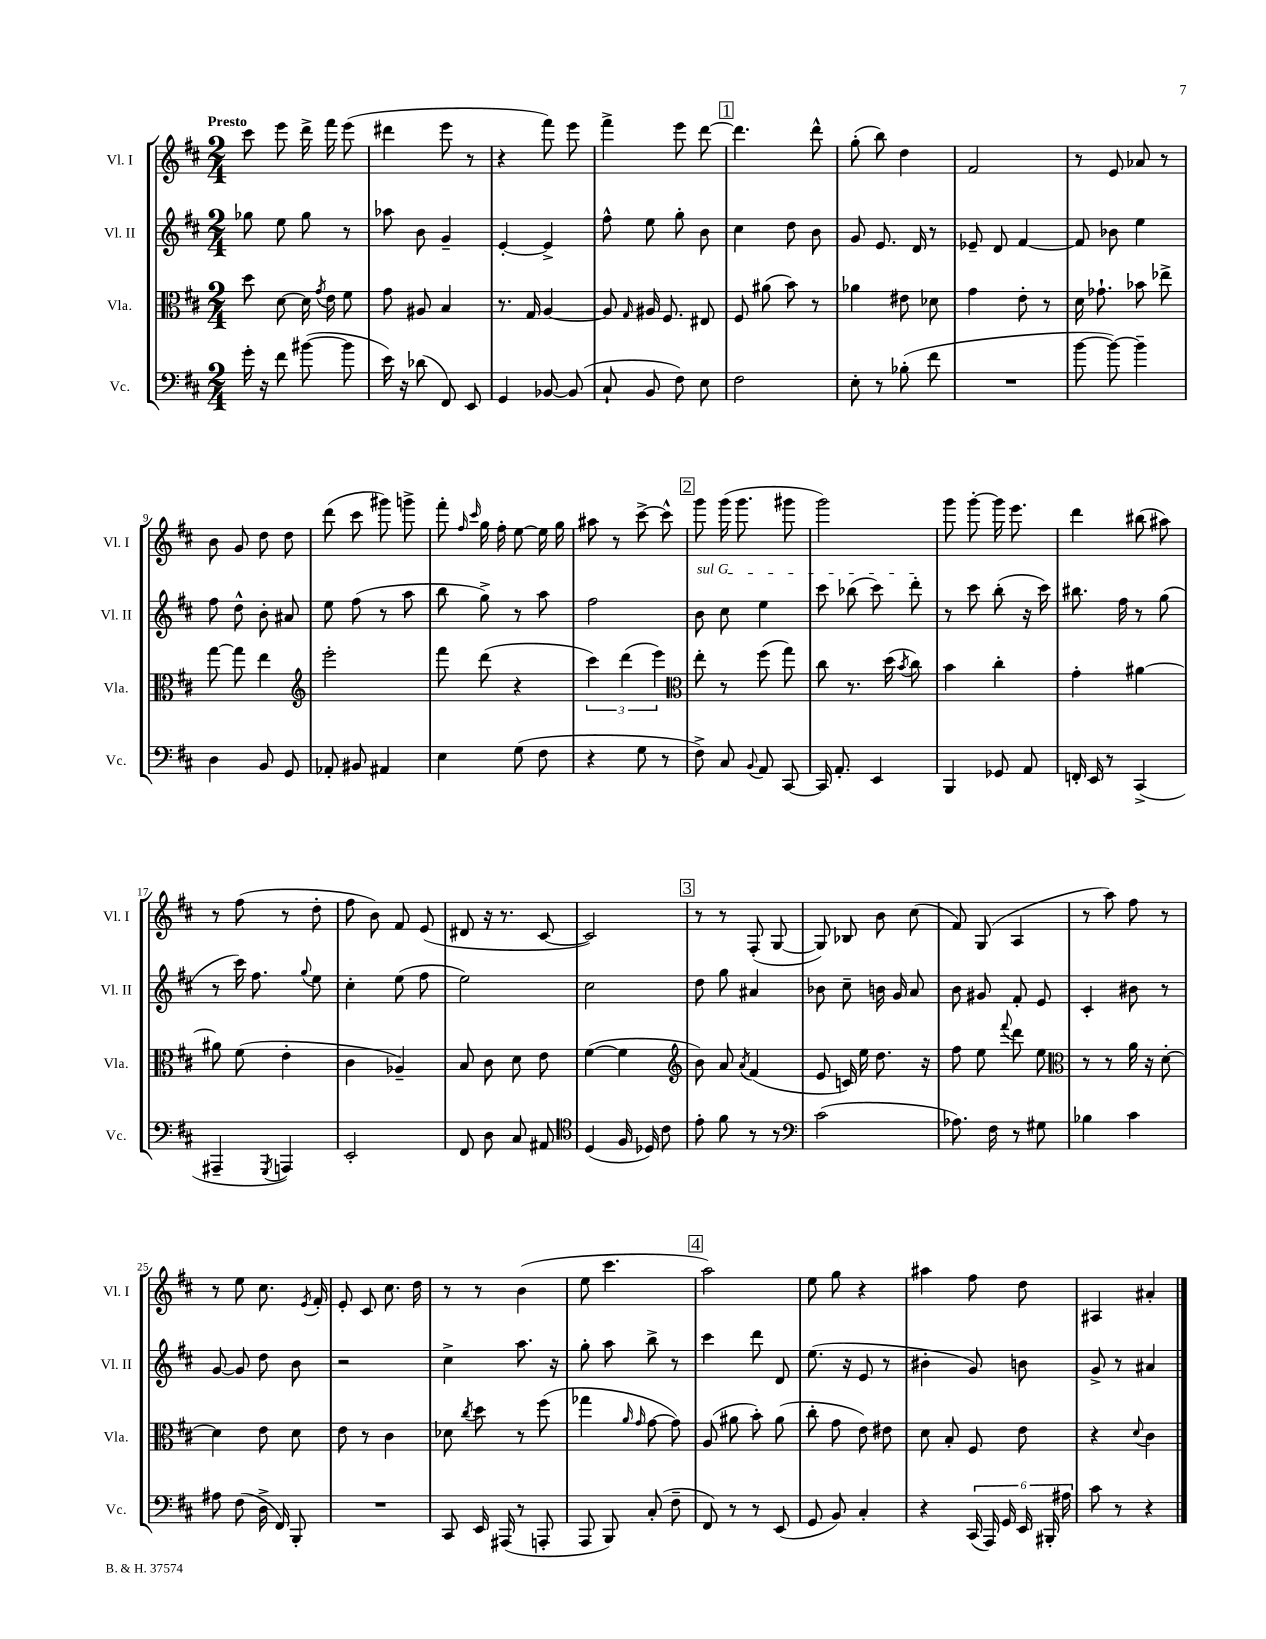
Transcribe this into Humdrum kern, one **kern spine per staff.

**kern	**kern	**kern	**kern
*staff4	*staff3	*staff2	*staff1
*clefF4	*clefC3	*clefG2	*clefG2
*k[f#c#]	*k[f#c#]	*k[f#c#]	*k[f#c#]
*M2/4	*M2/4	*M2/4	*M2/4
16g'	8dd	8gg-	8ccc#
16r	.	.	.
8f#	[8d	8ee	8eee
([8b#	16d]	8gg-	16ddd^
.	8qg	.	.
.	16e	.	16fff#
8b#]	8f#	8r	(8eee
=	=	=	=
16e)	8g	8aa-	4ddd#
16r	.	.	.
(8d-	8A#	8b	.
8FF#)	4B	4g~	8eee
8EE	.	.	8r
=	=	=	=
4GG	8.r	[4e'	4r
.	16G	.	.
[8BB-	[4A	4e^]	8fff#)
(8BB-]	.	.	8eee
=	=	=	=
8C#`	8A]	8ff#^^	4fff#^
.	16qqG	.	.
8BB	16A#	8ee	.
.	8.F#	.	.
8F#)	.	8gg'	8eee
8E	8E#	8b	[8ddd
=	=	=	=
2F#	8F#	4cc#	4.ddd]
.	(8a#	.	.
.	8b)	8dd	.
.	8r	8b	8ddd^^
=	=	=	=
8E'	4a-	8g	(8gg'
8r	.	8.e	8bb)
(8B-'	8e#	.	4dd
.	.	16d	.
8f#	8d-	8r	.
=	=	=	=
2r	4g	8e-~	2f#
.	.	8d	.
.	8e'	[4f#	.
.	8r	.	.
=	=	=	=
[8b	16d	8f#]	8r
.	8.g-`	.	.
8b_)	.	8b-	8e
4b~]	8b-	4ee	8a-
.	8ee-^	.	8r
=	=	=	=
4D	[8gg	8ff#	8b
.	8gg]	8dd^^	8g
8BB	4ee	8b'	8dd
8GG	.	8a#	8dd
=	=	=	=
*	*clefG2	*	*
8AA-'	2eee'	8ee	(8ddd
8BB#	.	(8ff#	8ccc#
4AA#	.	8r	8ggg#)
.	.	8aa	8ggg^
=	=	=	=
4E	8fff#	8bb	8fff#'
.	.	.	16qqff#
.	.	.	16qqccc#
.	(8ddd	8gg^)	16gg
.	.	.	16ff#'
(8G	4r	8r	[8ee
8F#	.	8aa	16ee]
.	.	.	16gg
=	=	=	=
4r	6ccc#)	2ff#	8aa#
.	.	.	8r
.	(6ddd	.	.
8G	.	.	[8ccc#^
.	6eee)	.	.
8r	.	.	8ccc#^^]
=	=	=	=
*	*clefC3	*	*
8F#^)	8ee'	8b	8ggg
8C#	8r	8cc#	(16ggg
.	.	.	8.ggg
8qqBB	.	.	.
8AA	(8ff#	4ee	.
[8CC#	8gg)	.	8ggg#
=	=	=	=
16CC#]	8cc#	8ccc#	2ggg)
8.AA'	.	.	.
.	8.r	(8bb-	.
4EE	.	8ccc#)	.
.	(16dd	.	.
.	8qb	.	.
.	8cc#)	8ddd'	.
=	=	=	=
4BBB	4b	8r	8ggg
.	.	8ccc#	[8ggg'
8GG-	4cc#'	(8bb'	16ggg]
.	.	.	8.eee
8AA	.	16r	.
.	.	16ccc#)	.
=	=	=	=
16FF'	4g'	8.bb#	4ddd
16EE	.	.	.
8r	.	.	.
.	.	16ff#	.
(4CC#^	[4a#	8r	(8bb#
.	.	(8gg	8aa#)
=	=	=	=
4AAA#~	8a#]	8r	8r
.	(8f#	16ccc#)	(8ff#
.	.	8.ff#	.
8qGGG	.	.	.
4AAA)	4e'	.	8r
.	.	8qqgg	.
.	.	8ee	8dd'
=	=	=	=
2EE'	4c#	4cc#'	8ff#
.	.	.	8b)
.	4A-~)	(8ee	8f#
.	.	8ff#	(8e
=	=	=	=
8FF#	8B	2ee)	8d#
8D	8c#	.	16r
.	.	.	8.r
8C#	8d	.	.
8AA#	8e	.	[8c#
=	=	=	=
*clefC4	*	*	*
(4D	([4f#	2cc#	2c#])
16F#	4f#]	.	.
16D-)	.	.	.
8c#	.	.	.
=	=	=	=
*	*clefG2	*	*
8e'	8b)	8dd	8r
8f#	8a	8gg	8r
.	8qa	.	.
8r	(4f#	4a#	(8F#'
8r	.	.	[8G
=	=	=	=
*clefF4	*	*	*
(2c#	8e	8b-	8G])
.	16c)	8cc#~	8B-
.	16ee	.	.
.	8.dd	16b	8b
.	.	16g	.
.	.	8a	(8cc#
.	16r	.	.
=	=	=	=
8.A-)	8ff#	8b	8f#)
.	8ee	8g#	(8G
16F#	.	.	.
.	8qqfff#	.	.
8r	8ddd	8f#'	4A
8G#	8ee	8e	.
=	=	=	=
*	*clefC3	*	*
4B-	8r	4c#'	8r
.	8r	.	8aa)
4c#	16a	8b#	8ff#
.	16r	.	.
.	[8d'	8r	8r
=	=	=	=
8A#	4d]	[8g	8r
(8F#	.	8g]	8ee
16D^	8e	8dd	8.cc#
16FF#)	.	.	.
8BBB'	8d	8b	.
.	.	.	8qe
.	.	.	16f#'
=	=	=	=
2r	8e	2r	8e'
.	8r	.	8c#
.	4c#	.	8.cc#
.	.	.	16dd
=	=	=	=
8CC#	8d-	4cc#^	8r
.	8qcc#	.	.
16EE	8dd	.	8r
(16AAA#	.	.	.
8r	8r	8.aa	(4b
8AAA'	(8ff#	.	.
.	.	16r	.
=	=	=	=
8AAA	4gg-	8gg'	8ee
8BBB)	.	8aa	4.ccc#
.	16qqa	.	.
.	16qqg	.	.
(8C#'	[8g	8bb^	.
8F#~	8g])	8r	.
=	=	=	=
8FF#)	(8A	4ccc#	2aa)
8r	8a#	.	.
8r	8b')	8ddd	.
(8EE	(8a#	8d	.
=	=	=	=
8GG	8cc#'	(8.ee	8ee
8BB)	8g	.	8gg
.	.	16r	.
4C#'	8e)	8e	4r
.	8e#	8r	.
=	=	=	=
4r	8d	4b#'	4aa#
.	8B'	.	.
(24CC#	8F#	8g)	8ff#
24AAA)	.	.	.
24GG	.	.	.
24EE	8e	8b	8dd
24BBB#'	.	.	.
24A#	.	.	.
=	=	=	=
8c#	4r	8g^	4A#
8r	.	8r	.
.	8qqd	.	.
4r	4c#	4a#	4a#'
==	==	==	==
*-	*-	*-	*-
